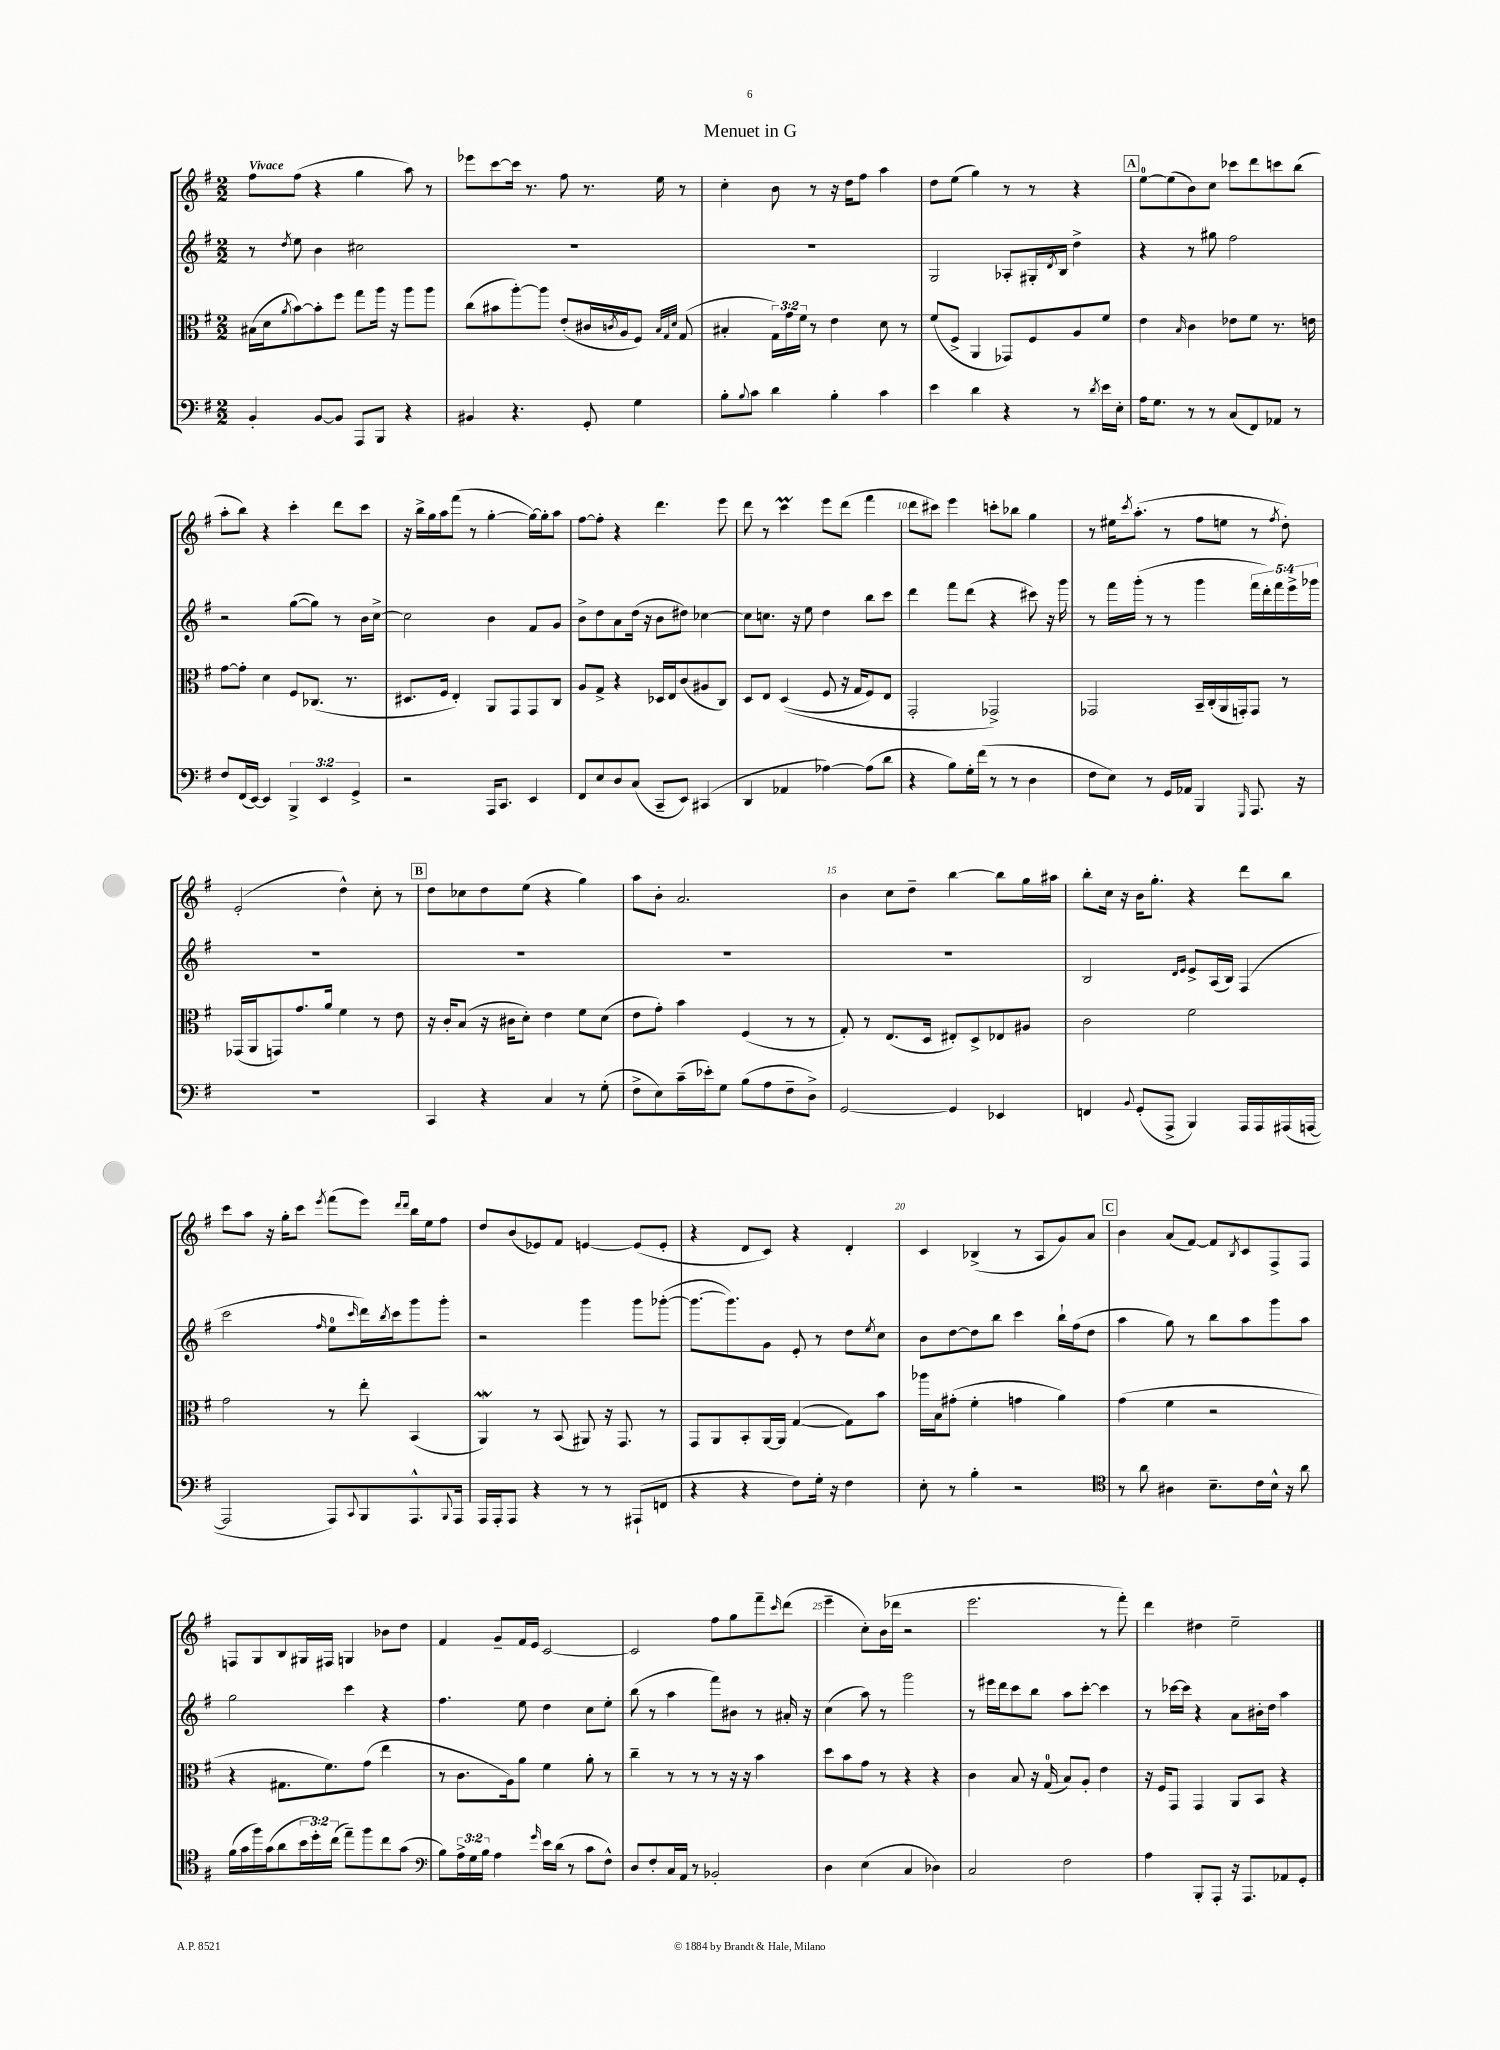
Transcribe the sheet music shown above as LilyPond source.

\header { title = "Menuet in G" }
<<
\new StaffGroup <<
\new Staff = "s0" {
    \clef treble \key g \major \numericTimeSignature \time 2/2 \tempo "Vivace"
    fis''8 fis''8( r4 g''4 a''8) r8 |
    ees'''8 c'''8~ c'''16 r8. fis''8 r8. e''16 r8 |
    c''4-. b'8 r8 r16 d''16 fis''8 a''4 |
    d''8 e''8( g''4) r8 r8 r4 |
    \mark \markup { \box "A" } e''8-0~ e''8( b'8) c''8 ces'''8 d'''8 c'''8 b''8( |
    a''8-. b''8) r4 c'''4-. d'''8 c'''8 |
    r16 b''16-> g''16 a''16 fis'''8( r8 g''4~-. g''16~) g''16-. a''8 |
    fis''8~ fis''8-. r4 d'''4. e'''8 |
    d'''8 r8 c'''4\prall e'''8 d'''8( fis'''4 |
    d'''8 cis'''8) e'''4 c'''8-. bes''8 g''4 |
    r8 eis''16 \acciaccatura { c'''8 } a''8.-.( r8 fis''8 e''8 r8 \acciaccatura { fis''8 } d''8-.) |
    e'2-.( d''4-^) c''8-. r8 |
    \mark \markup { \box "B" } d''8 ces''8 d''8 e''8( r4 g''4) |
    a''8 b'8-. a'2. |
    b'4 c''8 d''8-- b''4~ b''8 g''16 ais''16 |
    b''8-. c''16 r16 b'16 g''8.-. r4 d'''8 b''8 |
    c'''8 a''8 r16 g''16-. c'''8 \acciaccatura { e'''8 } fis'''8( e'''8) \grace { d'''16 d'''16 } b''16 e''16 fis''8 |
    d''8 b'8( ees'8) fis'8 e'4~ e'8( e'8-. |
    r4 d'8 c'8) r4 d'4-. |
    c'4 bes4->( r8 a8 g'8) a'8 |
    \mark \markup { \box "C" } b'4 a'8( fis'8~) fis'8 \acciaccatura { b8 } c'8 fis8-> fis8 |
    f8 g8 b8 gis16 fis16 g4 bes'8 d''8 |
    fis'4 g'8-- fis'16 e'16 c'2~ |
    c'2 fis''8 g''8 fis'''8-- \grace { c'''16 } d'''8( |
    e'''4-- c''8-.) b'16( des'''16 r2 |
    e'''2. r8 fis'''8-.) |
    d'''4 dis''4 e''2-- \bar "|." |
}
\new Staff = "s1" {
    \clef treble \key g \major \numericTimeSignature \time 2/2 \override Staff.TupletNumber.text = #tuplet-number::calc-fraction-text
    r8 \acciaccatura { d''8 } e''8 b'4 cis''2 |
    R1 |
    R1 |
    g2 aes8-. gis16-. \acciaccatura { d'8 } b16 d''4-> |
    \mark \markup { \box "A" } r4 r8 gis''8 fis''2 |
    r2 g''8~( g''8) r8 b'16 c''16~-> |
    c''2 b'4 fis'8 g'8 |
    b'8-> d''8 a'8 d''16( r16 b'8 dis''8) ces''4~ |
    ces''8 c''8. r16 e''8 d''4 b''8 c'''8 |
    d'''4 fis'''8 d'''8( r4 cis'''8) r16 g'''16 |
    r8 fis'''16 g'''16-.( r8 r8 g'''4 \tuplet 5/4 { fis'''16 d'''16-.) fis'''16 e'''16-> ges'''16 } |
    R1 |
    \mark \markup { \box "B" } R1 |
    R1 |
    R1 |
    b2 \grace { d'16 e'16 } e'8-> a16( b16) fis4( |
    c'''2 \grace { fis''16 } e''8-0 \grace { c'''16 } d'''16) \acciaccatura { b''8 } c'''16 g'''8 g'''8-. |
    r2 g'''4 g'''8 ges'''8~-.( |
    ges'''8.~ ges'''8.) g'8 e'8-. r8 d''8 \acciaccatura { e''8 } c''8 |
    b'8 d''8~ d''8 b''8 c'''4 b''16-! fis''16( d''8 |
    \mark \markup { \box "C" } a''4 g''8) r8 b''8 a''8 g'''8 a''8 |
    g''2 c'''4 r4 |
    fis''4. e''8 d''4 c''8 e''8-. |
    b''8( r8 a''4 fis'''8) bis'8 r8 ais'16-. r16 |
    c''4( a''8) r8 g'''2 |
    r8 eis'''16 d'''16 c'''8 b''8 a''8 c'''8~-. c'''4 |
    r8 ces'''16~ ces'''16 r4 a'8 bis'16-. d''16 a''4 \bar "|." |
}
\new Staff = "s2" {
    \clef alto \key g \major \numericTimeSignature \time 2/2 \override Staff.TupletNumber.text = #tuplet-number::calc-fraction-text
    bis16( d'16 \acciaccatura { a'8 } b'8~) b'8-. fis''8 g''8 a''16 r16 a''8 a''8 |
    c''8( bis'8 a''8~-.) a''8 e'8-.( cis'16 \acciaccatura { c'8 } a16 fis8) \grace { b32 g32 d'32 } g8( |
    bis4-. \tuplet 3/2 { g16) g'16 fis'16 } r8 e'4 d'8 r8 |
    fis'8( fis8-> a,4 ges,8) fis8 a8 fis'8 |
    \mark \markup { \box "A" } e'4 \grace { b16 } c'4 ees'8 fis'8 r8. e'16 |
    g'8~ g'8-. d'4 fis8 ces8.( r8. |
    dis8. fis16 e4-.) a,8 g,8 g,8 c8 |
    a8 g8-> r4 des16 e16 c'8( ais8 c8) |
    d8 e8 d4(\( fis8 r16 g16 fis8) e8 |
    g,2-. ges,2->\) |
    ges,2 b,16-- c16-.( a,16 g,16-.) g,8 r8 |
    ges,16( a,16 g,8) g'8. a'16 fis'4 r8 e'8 |
    \mark \markup { \box "B" } r16 c'16-. b8( r16 cis'16 d'8-.) e'4 fis'8 d'8( |
    e'8 g'8-.) b'4 fis4( r8 r8 |
    g8-.) r8 e8.( d16 eis8-.) d8-> ees8 ais8 |
    c'2 fis'2 |
    g'2 r8 e''8-. b,4( |
    a,4\mordent) r8 b,8( ais,8) r16 g,8. r8 |
    g,8 a,8 b,8-. a,16~ a,16 g4~( g8) b'8 |
    aes''16 b16 gis'8-.( fis'4-. g'4 a'4) |
    \mark \markup { \box "C" } g'4( fis'4 r2 |
    r4 gis8. fis'8.) g'8( e''4 |
    r8 c'8. a16) a'8 fis'4 a'8-. r8 |
    c''4-- r8 r8 r8 r16 r16 b'4 |
    d''8 b'8 g'8 r8 r4 r4 |
    c'4 b8 r16 g16-0( b8) a8-. e'4 |
    r16 fis16 g,8 g,4 a,8 b,8 r4 \bar "|." |
}
\new Staff = "s3" {
    \clef bass \key g \major \numericTimeSignature \time 2/2 \override Staff.TupletNumber.text = #tuplet-number::calc-fraction-text
    b,4-. b,8~ b,8 a,,8 b,,8 r4 |
    bis,4 r4. g,8-. g4 |
    b8-. \appoggiatura { b8 } c'8 d'4 b4-. c'4 |
    e'4 d'4 r4 r8 \acciaccatura { d'8 } e'16 e16-. |
    \mark \markup { \box "A" } a16 g8. r8 r8 c8( fis,8) aes,8 r8 |
    fis8 fis,16( e,16~) e,4 \tuplet 3/2 { b,,4-> e,4 g,4-> } |
    r2 a,,16 c,8. e,4 |
    fis,8 e8 d8 c8( c,8-- e,8) cis,4( |
    d,4 aes,4 aes4~) aes8( d'8 |
    r4 b8) g16-. fis'16( r8 r8 d4 |
    fis8 e8) r8 g,16 aes,16 b,,4 \grace { g,,16 } a,,8. r16 |
    R1 |
    \mark \markup { \box "B" } c,4 r4 c4 r8 g8-.( |
    fis8-> e8) c'16--( ees'16-.) g8 b8( a8 fis8-- d8->) |
    g,2~ g,4 ees,4 |
    f,4 \appoggiatura { b,8 } g,8-.( a,,8-> b,,4) a,,16 a,,16 ais,,16( a,,16~ |
    a,,2 a,,8) \appoggiatura { c,8 } b,,8 a,,8.-^ \appoggiatura { b,,8 } a,,16 |
    a,,16 a,,16-. a,,8 r4 r8 r8 ais,,8-!( f,8 |
    r4 r4 fis8) g16-. r16 fis4 |
    e8-. r8 b4-. r2 |
    \mark \markup { \box "C" } \clef tenor r8 a'8 ais4 b8.-- c'16 b16-^ r16 a'8 |
    fis'16( g'16 fis''16) g'16( a'8 \tuplet 3/2 { b'16 d''16-.) c''16( } e''8--) fis''8 c''8 g'8( |
    \clef bass b8) \tuplet 3/2 { a16-> g16 b16 } a4 \grace { g'16 } e'16 d'16( r8 c'8 fis8-^) |
    d8 fis8-. c16 a,16 r8 bes,2-. |
    d4 e4( c4 des4) |
    c2 fis2 |
    a4 b,,8-. a,,8-. r16 a,,8. aes,8 g,8-. \bar "|." |
}
>>
>>
\layout { \context { \Score \override BarNumber.break-visibility = ##(#f #t #t) barNumberVisibility = #(every-nth-bar-number-visible 5) } }
